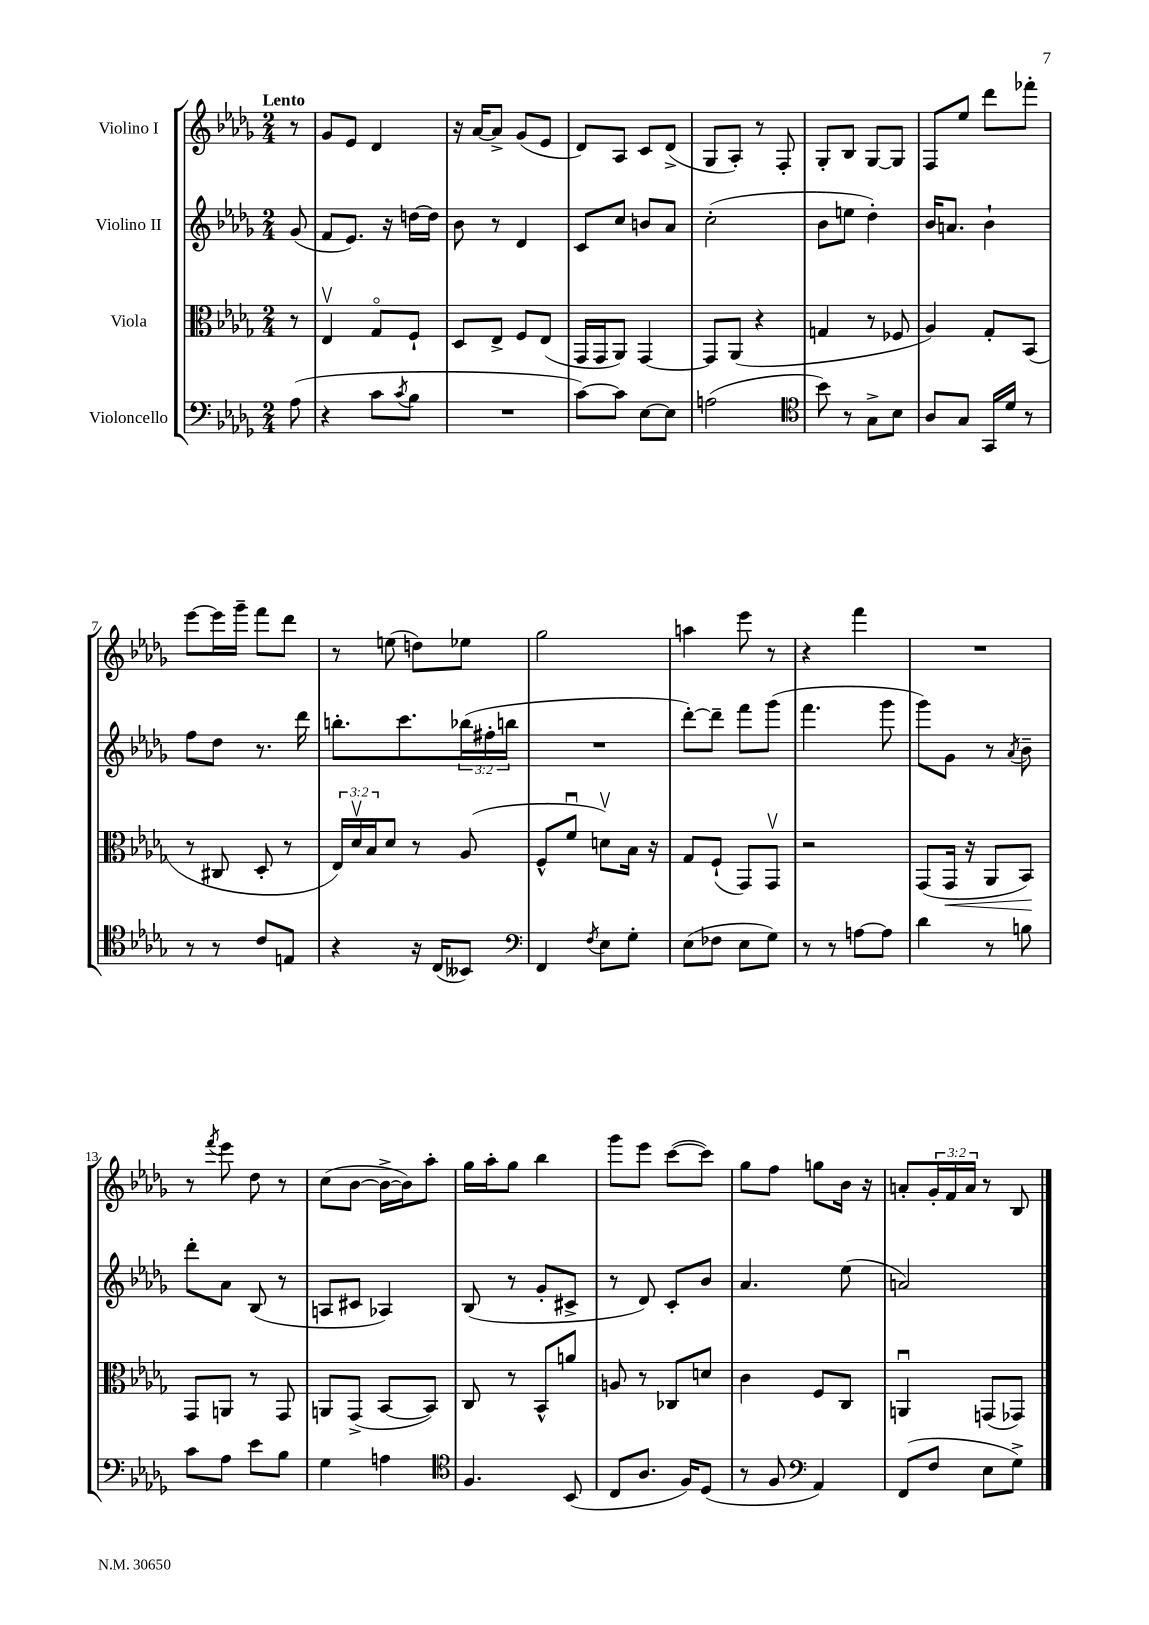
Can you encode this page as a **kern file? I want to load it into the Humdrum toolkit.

**kern	**kern	**kern	**kern
*staff4	*staff3	*staff2	*staff1
*clefF4	*clefC3	*clefG2	*clefG2
*k[b-e-a-d-g-]	*k[b-e-a-d-g-]	*k[b-e-a-d-g-]	*k[b-e-a-d-g-]
*M2/4	*M2/4	*M2/4	*M2/4
(8A-	8r	(8g-	8r
=	=	=	=
4r	4E-v	8f	8g-
.	.	8.e-)	8e-
8c	8G-o	.	4d-
.	.	16r	.
8qc	.	.	.
8B-	8F`	[16dd	.
.	.	16dd]	.
=	=	=	=
2r	8D-	8b-	16r
.	.	.	[16a-
.	8E-^	8r	8a-^]
.	8F	4d-	(8g-
.	(8E-	.	8e-
=	=	=	=
[8c)	16GG-	8c	8d-)
.	16GG-	.	.
8c]	8AA-)	8cc	8A-
[8E-	[4GG-	8b	8c
8E-]	.	8a-	(8d-^
=	=	=	=
(2A	8GG-]	(2cc'	8G-
.	(8AA-	.	8A-')
.	4r	.	8r
.	.	.	8F'
=	=	=	=
*clefC4	*	*	*
8b-)	4G	8b-	8G-'
8r	.	8ee	8B-
8G-^	8r	4dd-')	[8G-
8B-	8F-	.	8G-]
=	=	=	=
8A-	4A-)	16b-	8F
.	.	8.a	.
8G-	.	.	8ee-
16GG-	8G-'	4b-`	8ddd-
16d-	.	.	.
8r	(8BB-	.	8fff-'
=	=	=	=
8r	8r	8ff	[8eee-
8r	8C#	8dd-	16eee-]
.	.	.	16ggg-~
8c	8D-'	8.r	8fff
8E	8r	.	8ddd-
.	.	16ddd-	.
=	=	=	=
4r	24E-)	8.bb'	8r
.	24d-v	.	.
.	24B-	.	.
.	8d-	.	(8ee
.	.	8.ccc	.
16r	8r	.	8dd)
(16C	.	.	.
8BB--)	(8A-	(24bb-	8ee-
.	.	24ff#'	.
.	.	24bb	.
=	=	=	=
*clefF4	*	*	*
4FF	8F^^	2r	2gg-
.	8fu	.	.
8qF	.	.	.
8E-	8dv)	.	.
8G-'	16B-	.	.
.	16r	.	.
=	=	=	=
(8E-	8G-	[8ddd-')	4aa
8F-	(8F`	8ddd-~]	.
8E-	8GG-)	8fff	8eee-
8G-)	8GG-v	(8ggg-	8r
=	=	=	=
8r	2r	4.fff	4r
8r	.	.	.
[8A	.	.	4fff
8A]	.	8ggg-	.
=	=	=	=
4d-	(8GG-	8ggg-)	2r
.	16GG-	8g-	.
.	16r	.	.
8r	8AA-	8r	.
.	.	8qa-	.
8B	8BB-)	8b-~	.
=	=	=	=
8c	8GG-	8ddd-'	8r
.	.	.	8qfff
8A-	8AA	8a-	8eee-
8e-	8r	(8B-	8dd-
8B-	8GG-	8r	8r
=	=	=	=
4G-	8AA	8A	(8cc
.	(8GG-^	8c#	[8b-
4A	[8BB-	4A-)	16b-^_
.	.	.	16b-])
.	8BB-])	.	8aa-'
=	=	=	=
*clefC4	*	*	*
4.F	8C	(8B-	16gg-
.	.	.	16aa-'
.	8r	8r	8gg-
.	8BB-^^	8g-'	4bb-
(8BB-	8a	8c#^	.
=	=	=	=
8C	8A	8r	8ggg-
8.A-	8r	8d-)	8eee-
.	8C-	8c'	([8ccc
16F)	.	.	.
(8D-	8d	8b-	8ccc])
=	=	=	=
8r	4c	4.a-	8gg-
8F	.	.	8ff
*clefF4	*	*	*
4AA-)	8F	.	8gg
.	8C	(8ee-	16b-
.	.	.	16r
=	=	=	=
(8FF	4AAu	2a)	8a'
8F	.	.	24g-'
.	.	.	24f
.	.	.	24a
8E-	(8GG	.	8r
8G-^)	8GG-)	.	8B-
==	==	==	==
*-	*-	*-	*-
